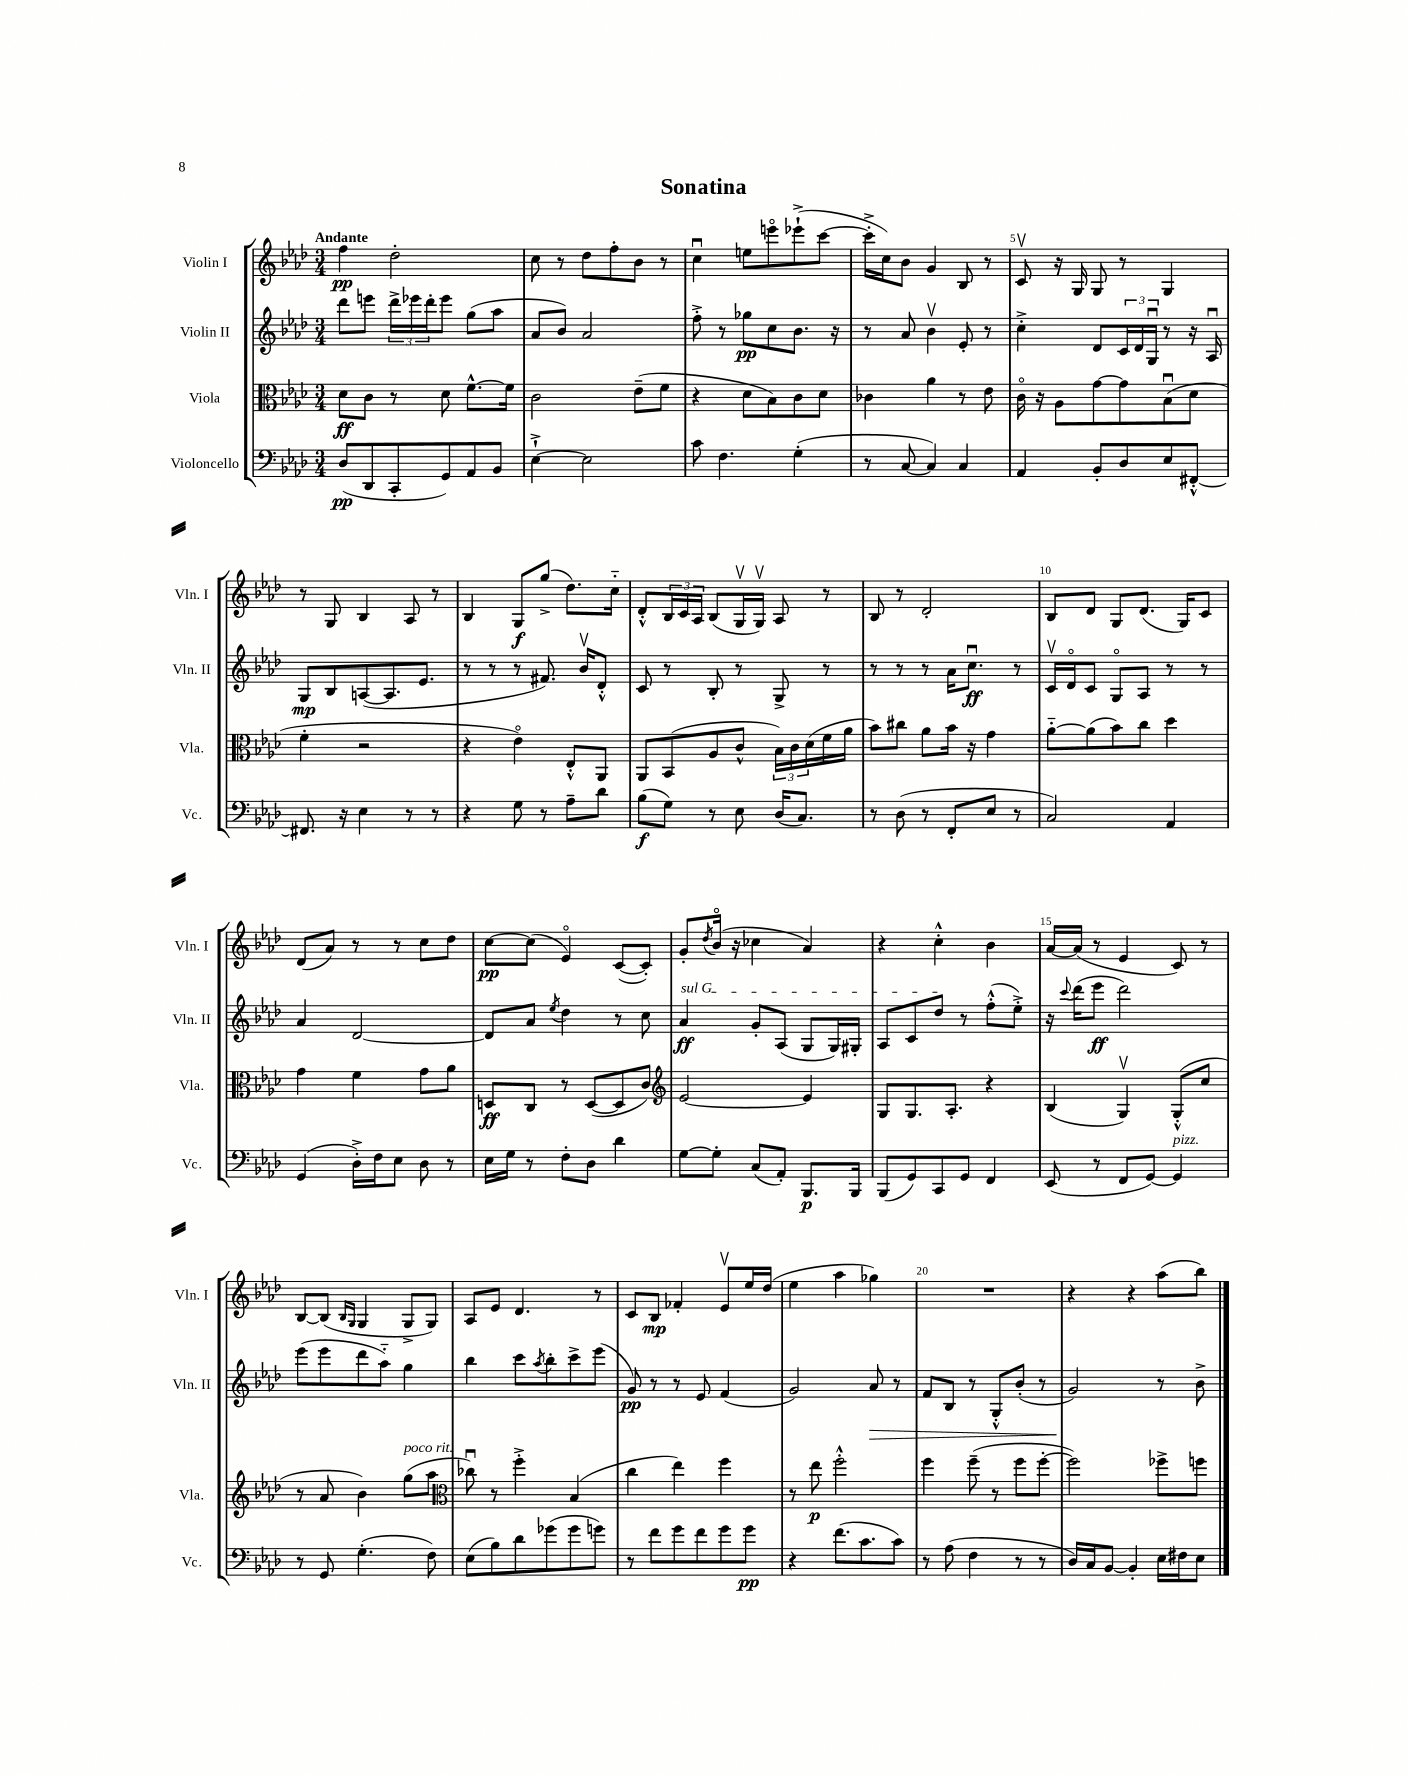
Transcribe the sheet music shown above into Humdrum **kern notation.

**kern	**kern	**kern	**kern
*staff4	*staff3	*staff2	*staff1
*clefF4	*clefC3	*clefG2	*clefG2
*k[b-e-a-d-]	*k[b-e-a-d-]	*k[b-e-a-d-]	*k[b-e-a-d-]
*M3/4	*M3/4	*M3/4	*M3/4
(8D-/L	8d-\L	8ddd-\L	4ff\
8DD-/	8c\J	8eee\J	.
8CC'/	8r	24ddd-^\LL	2dd-'\
.	.	24eee-\	.
.	.	24ddd-'\J	.
8GG/)	8d-\	8eee-\J	.
8AA-/	[8.f^^\L	(8gg\L	.
8BB-/J	.	8aa-\J	.
.	16f\]Jk	.	.
=	=	=	=
[4E-`^\	2c\	8a-/L	8cc\
.	.	8b-/J)	8r
2E-\]	.	2a-/	8dd-\L
.	.	.	8ff'\
.	(8e-~\L	.	8b-\J
.	8f\J	.	8r
=	=	=	=
8c\	4r	8ff'^\	4ccu\
4.F\	.	8r	.
.	8d-\L	8gg-\L	8ee\L
.	8B-\)	8cc\	8eeeo\
(4G'\	8c\	8.b-\J	(8eee-`^\
.	8d-\J	.	[8ccc\J
.	.	16r	.
=	=	=	=
8r	4c-\	8r	16ccc'^\]LL
.	.	.	16cc\J)
[8C/	.	8a-/	8b-\J
4C/])	4a-\	4b-v\	4g/
4C/	8r	8e-'/	8B-/
.	8e-\	8r	8r
=	=	=	=
4AA-/	16co\	4cc'^\	8cv/
.	16r	.	.
.	8A-\L	.	16r
.	.	.	16G/
8BB-'/L	[8g\	8d-/L	8G/
8D-/	8g\]	24c/L	8r
.	.	24d-/	.
.	.	24Gu/JJ	.
8E-/	(8B-u\	8r	4G/
[8FF#'^^/J	8d-\J	16r	.
.	.	16A-u/	.
=	=	=	=
8.FF#/]	4f'\	8G/L	8r
.	.	8B-/	8G/
16r	.	.	.
4E-\	2r	([8A/	4B-/
.	.	8.A/]	.
8r	.	.	8A-/
.	.	8.e-/J	.
8r	.	.	8r
=	=	=	=
4r	4r	8r	4B-/
.	.	8r	.
8G\	4e-o\)	8r	8G/L
8r	.	8.f#/)	(8gg^/J
8A-~\L	8E-'^^/L	.	8.dd-\L)
.	.	16b-v/LK	.
8d-\J	8AA-/J	8d-'^^/J	.
.	.	.	16cc'~\Jk
=	=	=	=
(8B-\L	8AA-/L	8c/	8d-'^^/L
8G\J)	(8BB-/	8r	24B-/L
.	.	.	24c/
.	.	.	24A-/JJ
8r	8A-/	8B-'/	(8B-/L
8E-\	8c^^/J	8r	16Gv/L
.	.	.	16Gv/JJ)
(16D-/LK	24B-\LL)	8G^/	8A-/
.	24c\	.	.
8.C/J)	.	.	.
.	(24d-\	.	.
.	16f\	8r	8r
.	16a-\JJ	.	.
=	=	=	=
8r	8b-\L)	8r	8B-/
(8D-\	8cc#\J	8r	8r
8r	8a-\L	8r	2d-'/
8FF'/L	16b-\Jk	16a-\LK	.
.	16r	8.ccu\J	.
8E-/J	4g\	.	.
8r	.	8r	.
=	=	=	=
2C/)	[8a-'~\L	16cv/LL	8B-/L
.	.	16d-o/J	.
.	(8a-\]	8c/J	8d-/J
.	8b-\)	8Go/L	8G/L
.	8cc\J	8A-/J	(8.d-/J
4AA-/	4dd-\	8r	.
.	.	.	16G/LK)
.	.	8r	8c/J
=	=	=	=
(4GG/	4g\	4a-/	(8d-/L
.	.	.	8a-/J)
16D-'^\LL)	4f\	[2d-/	8r
16F\J	.	.	.
8E-\J	.	.	8r
8D-\	8g\L	.	8cc\L
8r	8a-\J	.	8dd-\J
=	=	=	=
16E-\LL	8D/L	8d-/]L	[8cc\L
16G\JJ	.	.	.
8r	8C/J	8a-/J	(8cc\]J
.	.	8qee-/	.
8F'\L	8r	4dd-\	4e-o/)
8D-\J	([8D/L	.	.
4d-\	8D/]	8r	([8c/L
.	8c/J)	8cc\	8c'/]J)
=	=	=	=
*	*clefG2	*	*
[8G\L	[2e-/	4a-/	8g'/L
.	.	.	8qdd-/
8G'\]J	.	.	(16b-o/Jk
.	.	.	16r
(8C/L	.	8g'/L	4cc-\
8AA-'/J)	.	(8A-/J	.
8.BBB-/L	4e-/]	8G/L	4a-/)
.	.	16G/L)	.
16BBB-/Jk	.	16G#'/JJ	.
=	=	=	=
(8BBB-/L	8G/L	8A-/L	4r
8GG/)	8.G/	8c/	.
8CC/	.	8dd-/J	4cc'^^\
.	8.A-'/J	.	.
8GG/J	.	8r	.
4FF/	4r	(8ff'^^\L	4b-\
.	.	8ee-'^\J)	.
=	=	=	=
(8EE-/	(4B-/	16r	[16a-/LL
.	.	8qqccc/	.
.	.	(16ddd-\LK	(16a-/]JJ
8r	.	8eee-\J	8r
8FF/L	4Gv/)	2ddd-\)	4e-/
[8GG/J)	.	.	.
4GG/]	(8G'^^/L	.	8c/)
.	8cc/J	.	8r
=	=	=	=
8r	8r	(8eee-\L	[8B-/L
8GG/	8a-/	8eee-\	(8B-/]J
.	.	.	16qqB-/LL
.	.	.	16qqG/JJ
(4.G'\	4b-\)	8ddd-\	4G/
.	.	8aa-'~\J)	.
.	(8gg\L	4gg\	8G^/L
8F\)	8aa-\J	.	8G/J)
=	=	=	=
*	*clefC3	*	*
(8E-\L	8cc-u\)	4bb-\	8A-/L
8B-\)	8r	.	8e-/J
8d-\	4ff'^\	8ccc\L	4.d-/
.	.	8qaa-/	.
(8g-\	.	8bb-'\	.
8g-\	(4B-/	8ccc^\	.
8g\J)	.	(8eee-\J	8r
=	=	=	=
8r	4cc\	8g/)	8c/L
8f\L	.	8r	8B-/J
8g\	4ee-\)	8r	4f-'/
8f\	.	8e-/	.
8g\	4ff\	(4f/	8e-v/L
8g\J	.	.	16ee-/L
.	.	.	(16dd-/JJ
=	=	=	=
4r	8r	2g/)	4ee-\
.	8ee-\	.	.
(8.f\L	2ff'^^\	.	4aa-\
8.c\	.	.	.
.	.	8a-/	4gg-\)
8c\J)	.	8r	.
=	=	=	=
8r	4ff\	8f/L	2.r
(8A-\	.	8B-/J	.
4F\	(8ff~\	8r	.
.	8r	8G'^^/L	.
8r	8ff\L	(8b-'/J	.
8r	[8ff'\J	8r	.
=	=	=	=
16D-/LL)	2ff\])	2g/)	4r
16C/J	.	.	.
[8BB-/J	.	.	.
4BB-'/]	.	.	4r
16E-\LL	8ff-^\L	8r	(8aa-\L
16F#\J	.	.	.
8E-\J	8ff\J	8b-^\	8bb-\J)
==	==	==	==
*-	*-	*-	*-
